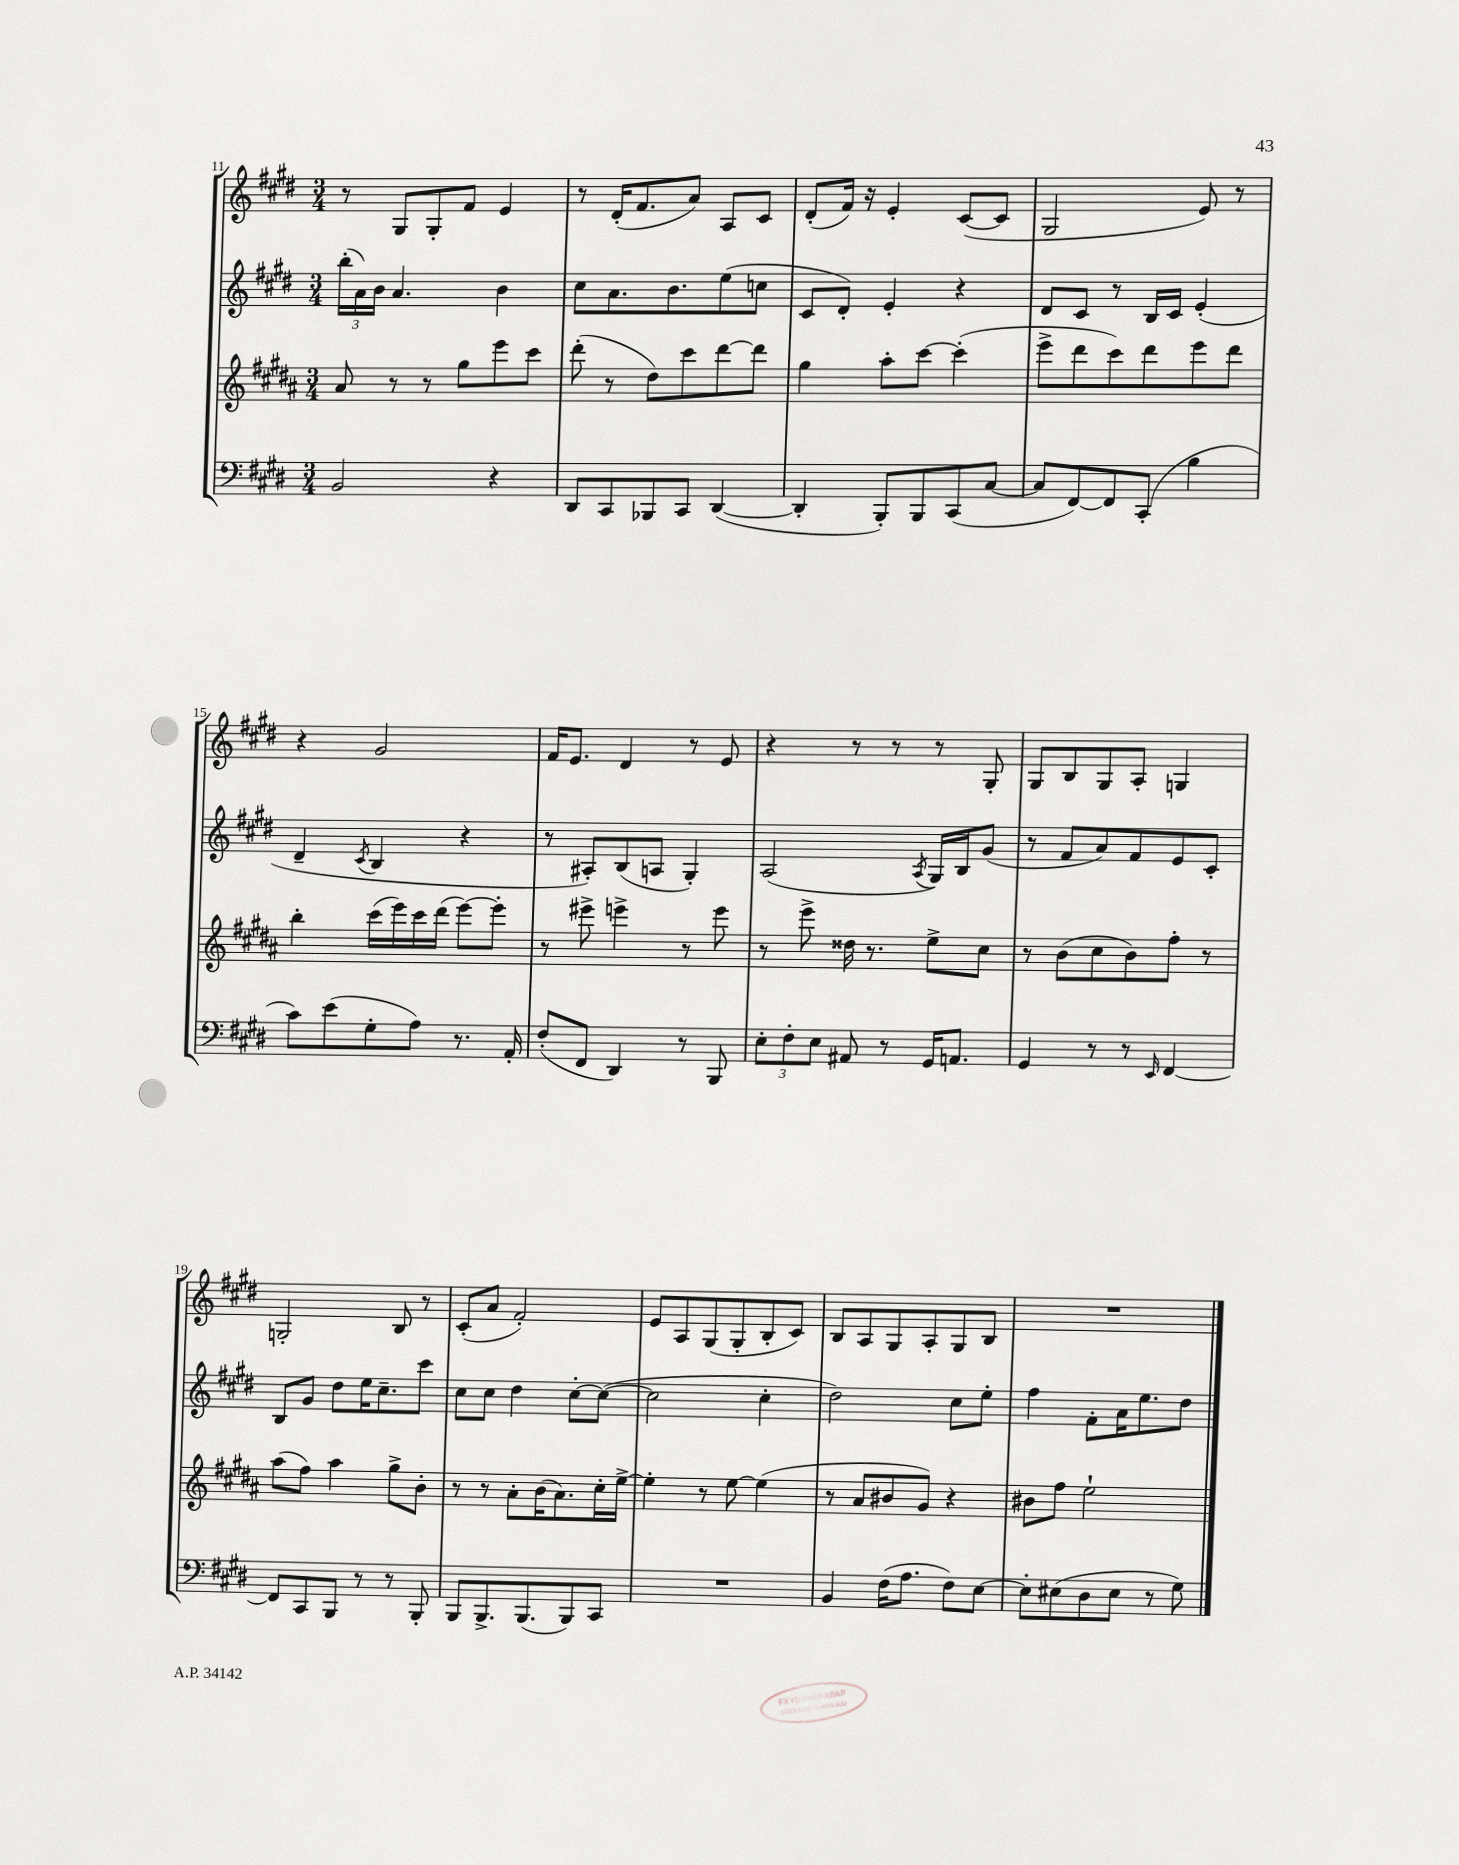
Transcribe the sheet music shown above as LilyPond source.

<<
\new StaffGroup <<
\new Staff = "s0" {
    \clef treble \key e \major \numericTimeSignature \time 3/4
    r8 gis8 gis8-. fis'8 e'4 |
    r8 dis'16-.( fis'8. a'8) a8 cis'8 |
    dis'8-.( fis'16) r16 e'4-. cis'8~( cis'8 |
    gis2 e'8) r8 |
    r4 gis'2 |
    fis'16 e'8. dis'4 r8 e'8 |
    r4 r8 r8 r8 gis8-. |
    gis8 b8 gis8 a8-. g4 |
    g2-. b8 r8 |
    cis'8-.( a'8 fis'2-.) |
    e'8 a8 gis8( gis8-. b8-. cis'8) |
    b8 a8 gis8 a8-. gis8 b8 |
    R2. \bar "|." |
}
\new Staff = "s1" {
    \clef treble \key e \major \numericTimeSignature \time 3/4
    \tuplet 3/2 { b''16-.( a'16) b'16 } a'4. b'4 |
    cis''8 a'8. b'8. e''8( c''8 |
    cis'8 dis'8-.) e'4-. r4 |
    dis'8 cis'8 r8 b16 cis'16 e'4-.( |
    dis'4-- \acciaccatura { cis'8 } b4 r4 |
    r8 ais8-.) b8( a8 gis4-.) |
    a2( \acciaccatura { a8 } gis16) b16 gis'8( |
    r8 fis'8 a'8) fis'8 e'8 cis'8-. |
    b8 gis'8 dis''8 e''16 cis''8.-- cis'''8 |
    cis''8 cis''8 dis''4 cis''8~-. cis''8~( |
    cis''2 cis''4-. |
    dis''2) cis''8 e''8-. |
    fis''4 fis'8-. a'16 e''8. dis''8 \bar "|." |
}
\new Staff = "s2" {
    \clef treble \key b \major \numericTimeSignature \time 3/4
    ais'8 r8 r8 gis''8 e'''8 cis'''8 |
    dis'''8-.( r8 dis''8) cis'''8 dis'''8~ dis'''8 |
    gis''4 ais''8-. cis'''8~ cis'''4-.( |
    e'''8-> dis'''8 cis'''8) dis'''8 e'''8 dis'''8 |
    b''4-. cis'''16( e'''16) cis'''16 dis'''16( e'''8~) e'''8-. |
    r8 eis'''8-> e'''4-> r8 e'''8 |
    r8 e'''8-> disis''16 r8. e''8-> cis''8 |
    r8 b'8( cis''8 b'8) fis''8-. r8 |
    ais''8( fis''8) ais''4 gis''8-> b'8-. |
    r8 r8 ais'8-. b'16( ais'8.) cis''16-. e''16~-> |
    e''4-. r8 e''8~ e''4( |
    r8 ais'8 bis'8 gis'8) r4 |
    bis'8 fis''8 e''2-! \bar "|." |
}
\new Staff = "s3" {
    \clef bass \key e \major \numericTimeSignature \time 3/4
    b,2 r4 |
    dis,8 cis,8 bes,,8 cis,8 dis,4~( |
    dis,4-. b,,8-.) b,,8 cis,8( cis8~ |
    cis8 fis,8~) fis,8 cis,8-.( b4 |
    cis'8) e'8( gis8-. a8) r8. a,16-. |
    fis8-.( fis,8 dis,4) r8 b,,8 |
    \tuplet 3/2 { e8-. fis8-. e8 } ais,8 r8 gis,16 a,8. |
    gis,4 r8 r8 \grace { e,16 } fis,4~ |
    fis,8 cis,8 b,,8 r8 r8 b,,8-. |
    b,,8 b,,8.-> b,,8.( b,,8) cis,8 |
    R2. |
    b,4 fis16( a8. fis8) e8~ |
    e8-. eis8( dis8 eis8 r8 gis8) \bar "|." |
}
>>
>>
\layout { \context { \Score currentBarNumber = #11 } }
